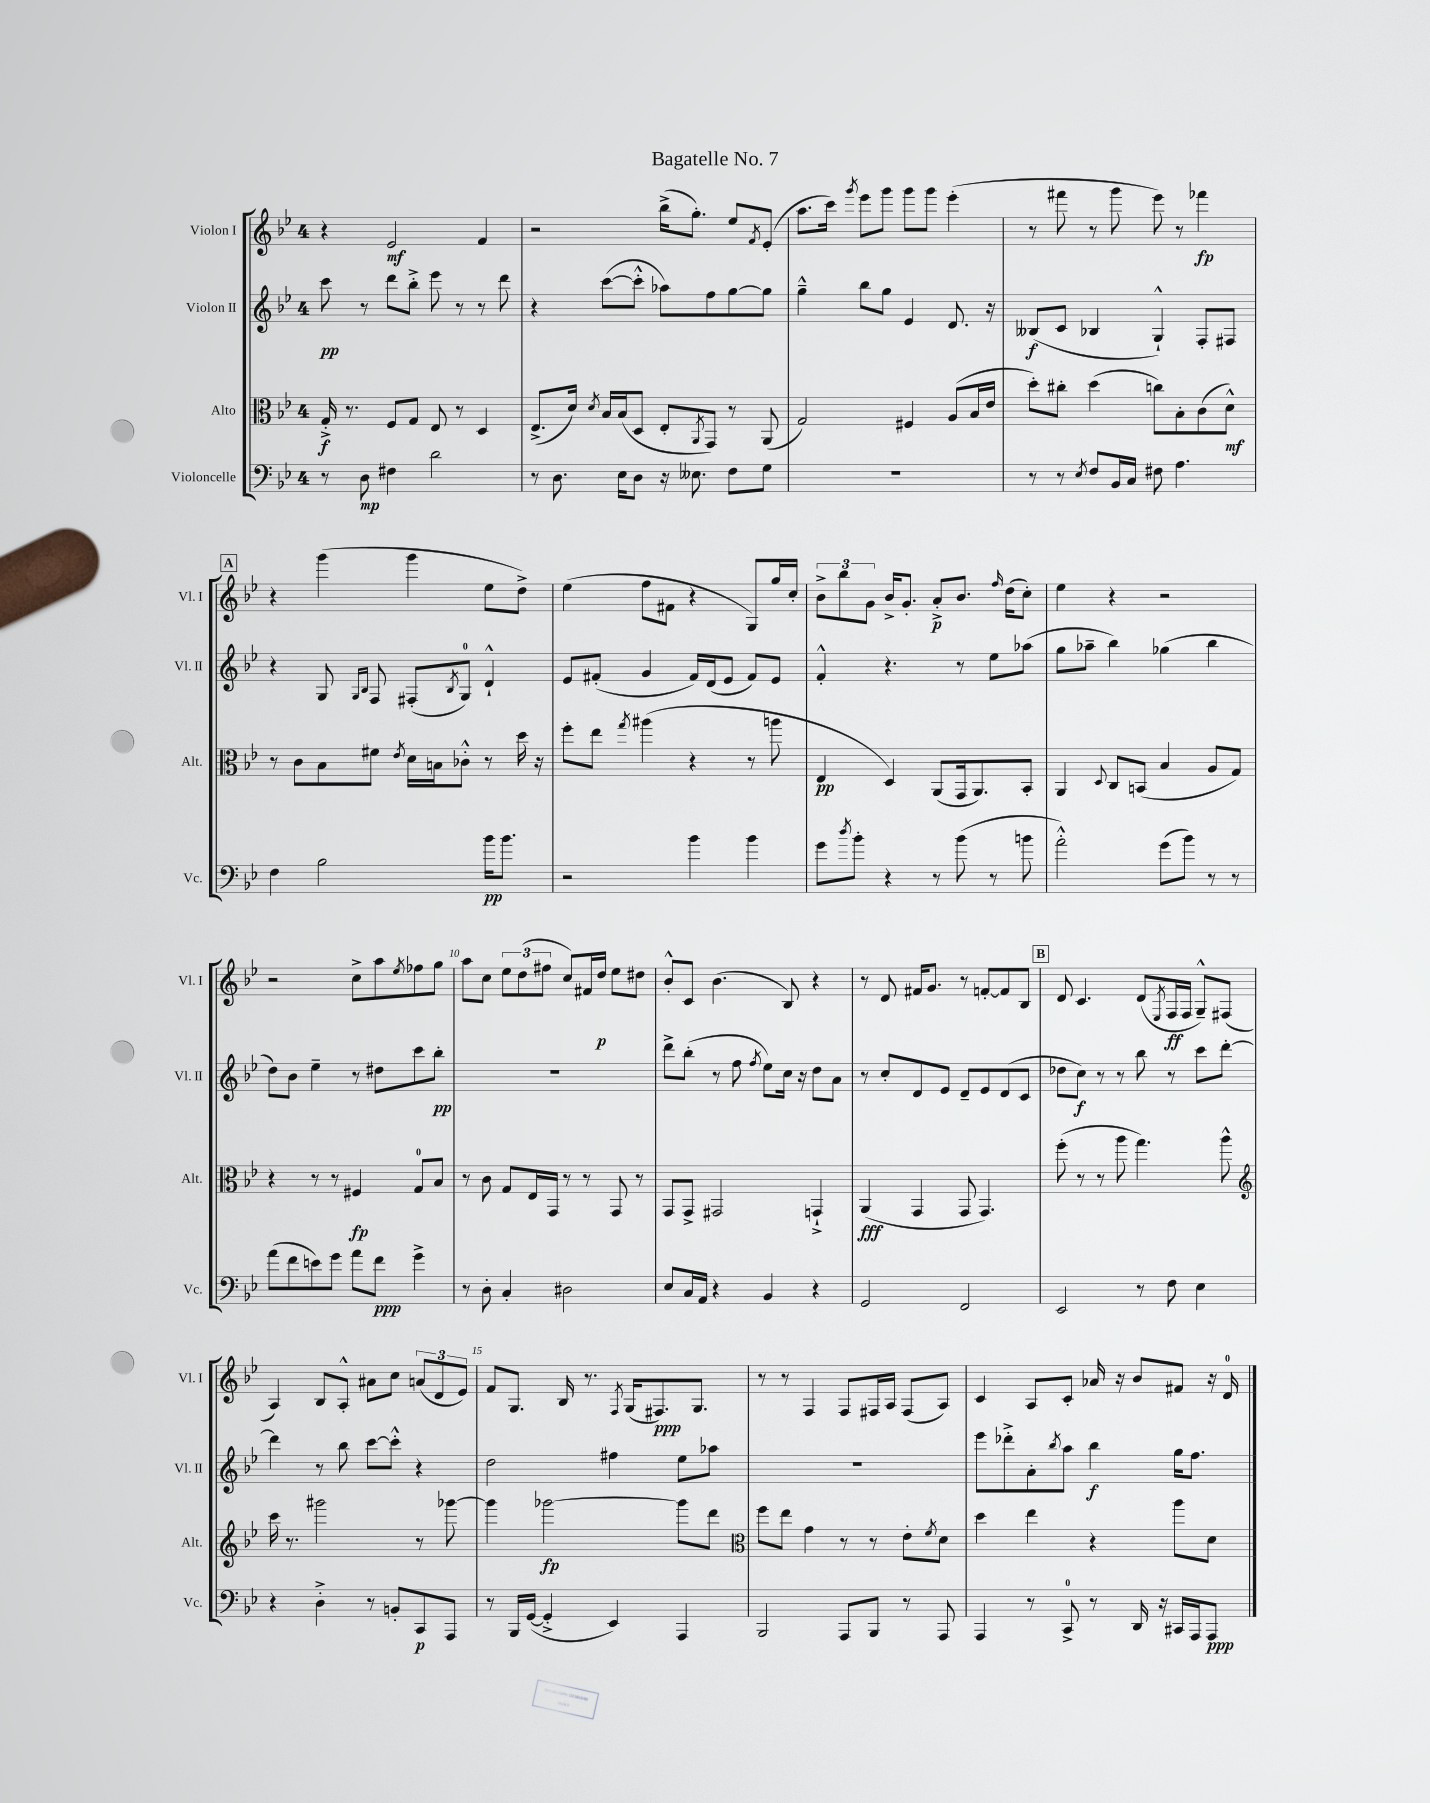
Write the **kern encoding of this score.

**kern	**kern	**kern	**kern
*staff4	*staff3	*staff2	*staff1
*clefF4	*clefC3	*clefG2	*clefG2
*k[b-e-]	*k[b-e-]	*k[b-e-]	*k[b-e-]
*M4/4	*M4/4	*M4/4	*M4/4
8r	16G'^/	8ccc\	4r
.	8.r	.	.
8D\	.	8r	.
4F#\	8F/L	8ddd\L	2e-/
.	8G/J	8bb-'^\J	.
2d\	8E-/	8eee-\	.
.	8r	8r	.
.	4D/	8r	4f/
.	.	8ddd\	.
=	=	=	=
8r	(8.E-^/L	4r	2r
8.D\	.	.	.
.	16d/Jk)	.	.
.	8qd/	.	.
.	16B-/LL	([8ccc\L	.
16E-\LK	(16B-/J	.	.
8D\J	8D/J	8ccc'^^\]J	.
16r	8E-'/L	8aa-\L)	(16bb-^\LK
8.E--\	.	.	8.gg'\J)
.	8qAA/	.	.
.	8GG/J)	8ff\	.
8F\L	8r	[8gg\	8ee-/L
.	.	.	8qf/
8G\J	(8AA/	8gg\]J	(8e-'/J
=	=	=	=
1r	2G/)	4gg~^^\	8.aa\L
.	.	.	16ccc\Jk)
.	.	.	8qggg/
.	.	8bb-\L	8eee-\L
.	.	8gg\J	8ggg\J
.	4F#/	4e-/	8ggg\L
.	.	.	8ggg\J
.	(8A/L	8.d/	(4eee-'\
.	16B-/L	.	.
.	16e-/JJ	16r	.
=	=	=	=
8r	8dd'\L)	(8B--/L	8r
8r	8cc#'\J	8c/J	8fff#\
8qE-/	.	.	.
8F/L	(4dd\	4B-/	8r
16BB-/L	.	.	8ggg\
16C/JJ	.	.	.
8F#\	8cc\L)	4G`^^/)	8eee-\)
4.A\	8B-'\	.	8r
.	(8c\	8F'/L	4fff-\
.	8d^^\J)	8F#/J	.
=	=	=	=
4F\	8r	4r	4r
.	8c\L	.	.
2B-\	8B-\	8G/	(4ggg\
.	.	16qqG/LL	.
.	.	16qqB-/JJ	.
.	8f#\J	8F/	.
.	8qe-/	.	.
.	16d\LL	(8F#'/L	4ggg\
.	16B\J	.	.
.	.	8qB-/	.
.	8c-'^^\J	8G/J)	.
16b-\LK	8r	4d`^^/	8ee-\L
8.b-\J	.	.	.
.	16dd\	.	8dd^\J)
.	16r	.	.
=	=	=	=
2r	8ff'\L	8e-/L	(4ee-\
.	8ee-\J	(8f#'/J	.
.	8qgg/	.	.
.	(4aa#\	4g/	8ff\L
.	.	.	8f#\J
4b-\	4r	16f#/LL)	4r
.	.	(16d/J	.
.	.	8e-/J	.
4b-\	8r	8f#/L)	8G/L)
.	8aa\	8e-/J	16gg/L
.	.	.	16cc'/JJ
=	=	=	=
8g\L	4E-/	4f'^^/	12b-^\L
.	.	.	12bb-\
8qdd/	.	.	.
8b-'\J	.	.	.
.	.	.	12g\J
4r	4D/)	4.r	16b-^/LK
.	.	.	8.g'/J
8r	(8AA/L	.	8a'^/L
(8b-\	16GG/k	8r	8.b-/J
.	8.AA/)	.	.
8r	.	8ee-\L	.
.	.	.	16qqff/
.	.	.	(16dd\LK
8b\	8BB-'/J	(8aa-\J	8cc'\J)
=	=	=	=
2a'^^\)	4AA/	8gg\L	4ee-\
.	.	8aa-~\J	.
.	8qqD/	.	.
.	8C/L	4bb-\)	4r
.	(8BB/J	.	.
(8g\L	4B-/	(4gg-\	2r
8b-\J)	.	.	.
8r	8A/L	4bb-\	.
8r	8G/J)	.	.
=	=	=	=
(8a\L	4r	8dd\L)	2r
8f\	.	8b-\J	.
8e\)	8r	4ee-~\	.
8g\J	8r	.	.
8a\L	4F#/	8r	8cc^\L
8f\J	.	8dd#\L	8aa\
.	.	.	8qee-/
4g^\	8G/L	8ccc\	8ff-\
.	8B-/J	8bb-'\J	8gg\J
=	=	=	=
8r	8r	1r	8aa\L
8D'\	8c\	.	8cc\J
4C'/	8G/L	.	12ee-\L
.	.	.	(12dd\
.	16E-/L	.	.
.	.	.	12ff#\J
.	16GG/JJ	.	.
2D#\	8r	.	8cc/L)
.	8r	.	16f#/L
.	.	.	16dd/JJ
.	8GG/	.	8ee-\L
.	8r	.	8dd#\J
=	=	=	=
8E-/L	8GG/L	8ddd^\L	8b-'^^/L
16C/L	8GG^/J	(8bb-'\J	8c/J
16AA/JJ	.	.	.
4r	2GG#/	8r	(4.b-\
.	.	8ff\	.
.	.	8qff/	.
4BB-/	.	8ee-\L)	.
.	.	16cc\Jk	8B-/)
.	.	16r	.
4r	4GG`^/	8dd\L	4r
.	.	8a\J	.
=	=	=	=
2GG/	(4AA/	8r	8r
.	.	8cc'/L	8d/
.	4GG/	8d/	16f#/LK
.	.	.	8.g/J
.	.	8e-/J	.
2FF/	8GG/	8d~/L	8r
.	4.GG/)	8e-/	[8f'/L
.	.	(8d/	8f/]
.	.	8c/J	8B-/J
=	=	=	=
2EE-/	(8ff'\	8dd-\L	8d/
.	8r	8cc\J)	4.c/
.	8r	8r	.
.	8aa\	8r	.
8r	4.gg\)	8bb-\	(8d/L
.	.	.	8qE-/
8F\	.	8r	16F/L
.	.	.	16F/JJ
4E-\	.	8ccc\L	8G~^^/L)
.	8aa^^\	[8ddd'\J	(8F#/J
=	=	=	=
*	*clefG2	*	*
4r	16ccc\	4ddd\]	4A/)
.	8.r	.	.
4D'^\	2ggg#\	8r	8B-/L
.	.	8bb-\	8A'^^/J
8r	.	[8ccc\L	8a#\L
8BB'/L	.	8ccc'^^\]J	8cc\J
8CC/	8r	4r	(12a/L
.	.	.	12d/
8AAA/J	[8ggg-\	.	.
.	.	.	12e-/J)
=	=	=	=
8r	4ggg-\]	2dd\	8f/L
16BBB-/LL	.	.	8.G/J
([16GG/JJ	.	.	.
4GG'^/]	[2ggg-\	.	.
.	.	.	16B-/
.	.	.	8.r
4EE-/)	.	4ff#\	.
.	.	.	8qF/
.	.	.	(16G/LK
.	.	.	8.F#/)
4AAA/	8ggg-\]L	8ee-\L	.
.	.	.	8.G/J
.	8ddd\J	8aa-\J	.
=	=	=	=
*	*clefC3	*	*
2BBB-/	8ff\L	1r	8r
.	8ee-\J	.	8r
.	4g\	.	4F/
8AAA/L	8r	.	8F/L
8BBB-/J	8r	.	16F#/L
.	.	.	16A/JJ
8r	8e-'\L	.	(8F#/L
.	8qf/	.	.
8AAA/	8d\J	.	8A/J)
=	=	=	=
4AAA/	4dd\	8eee-\L	4c/
.	.	8ddd-'^\	.
8r	4ee-\	8a'\	8A/L
.	.	8qbb-/	.
8CC^/	.	8aa\J	8c'/J
8r	4r	4bb-\	16a-/
.	.	.	16r
16DD/	.	.	8b-/L
16r	.	.	.
16CC#/LL	8aa\L	16gg\LK	8f#/J
16AAA/J	.	8.ff\J	.
8AAA/J	8d\J	.	16r
.	.	.	16d/
==	==	==	==
*-	*-	*-	*-
